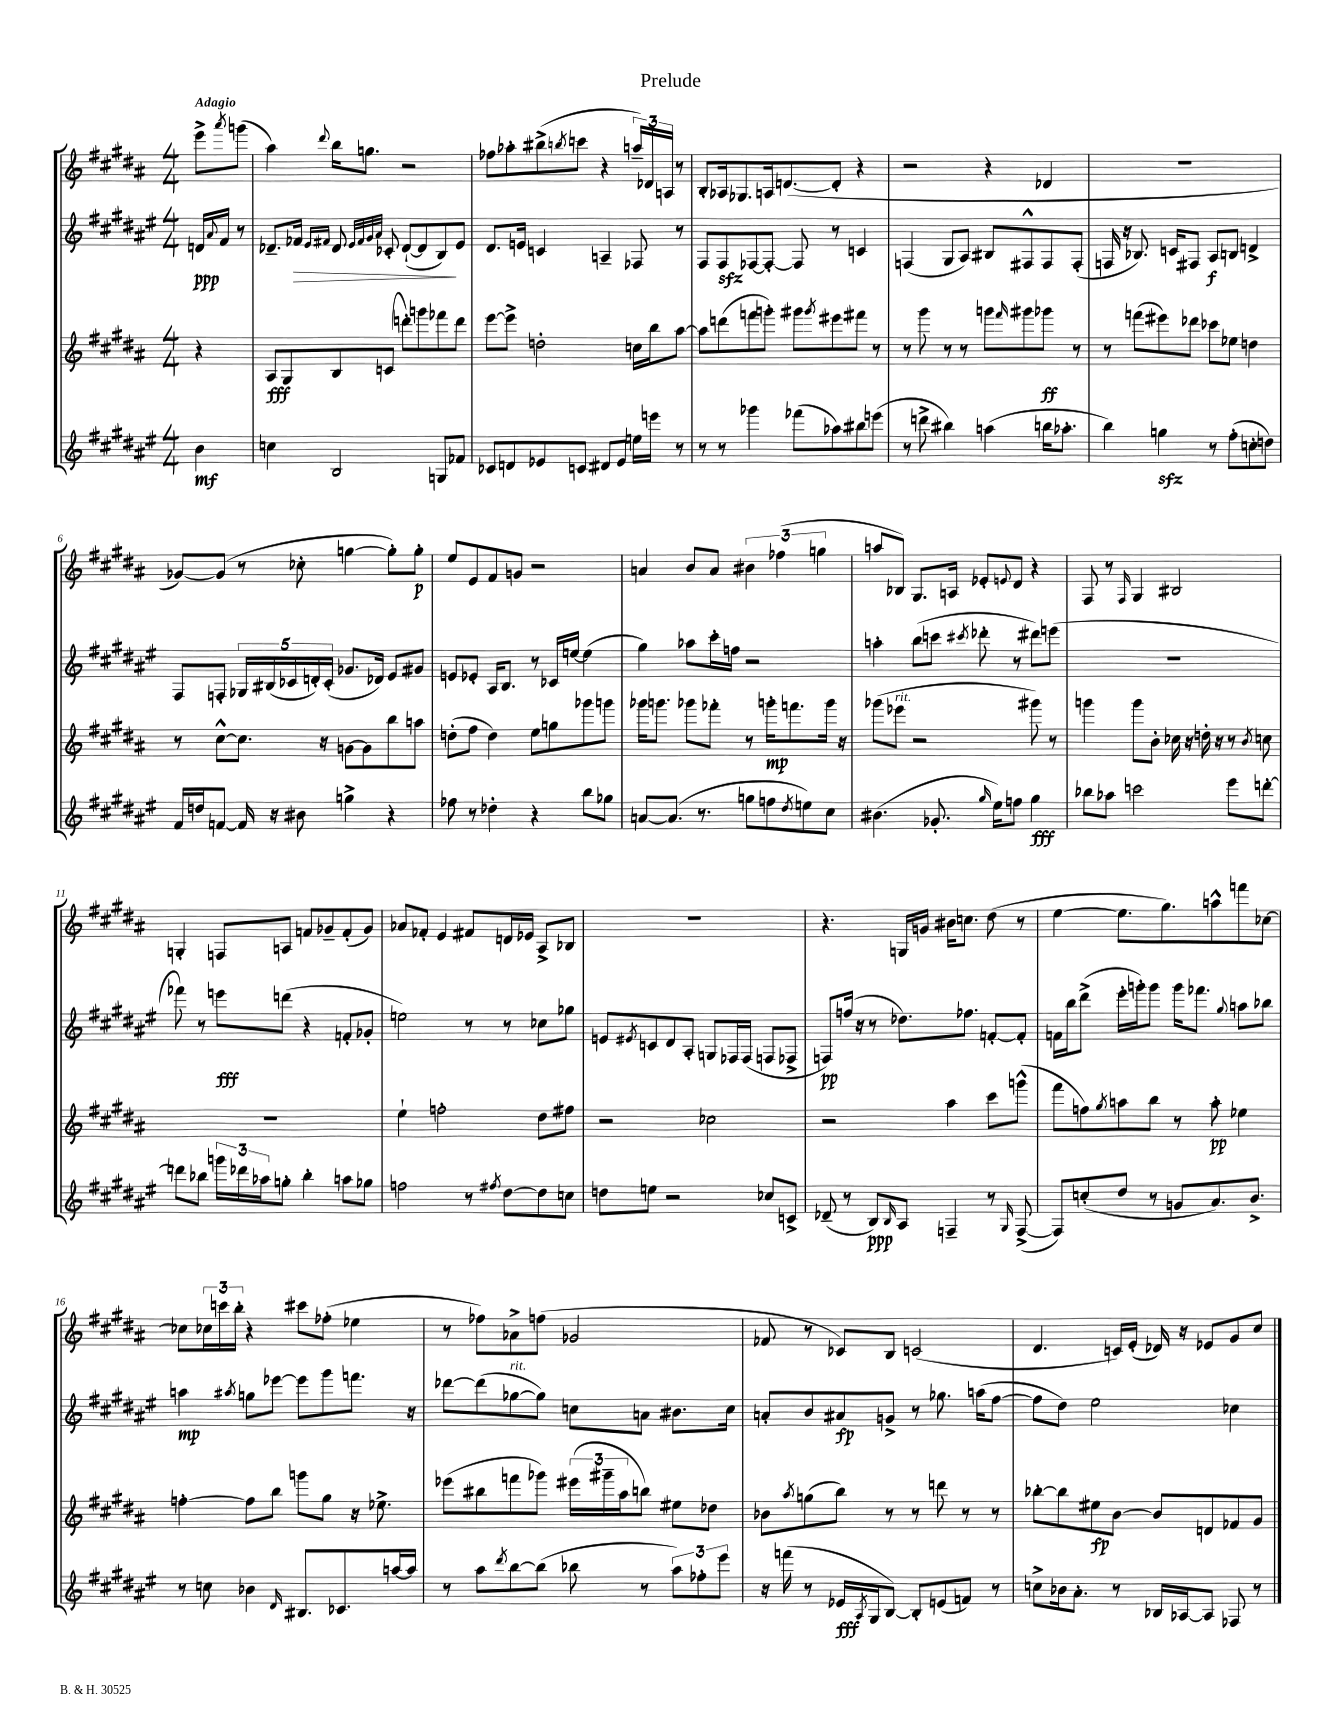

**kern	**kern	**kern	**kern
*staff4	*staff3	*staff2	*staff1
*clefG2	*clefG2	*clefG2	*clefG2
*k[f#c#g#d#a#e#]	*k[f#c#g#d#a#]	*k[f#c#g#d#a#e#]	*k[f#c#g#d#a#]
*M4/4	*M4/4	*M4/4	*M4/4
4b\	4r	16d/LL	8eee^\L
.	.	8qqa#/	.
.	.	16f#/JJ	.
.	.	.	8qaaa#/
.	.	8r	(8ggg\J
=	=	=	=
4cc\	8A#/L	8.d-~/L	4aa#\)
.	8G#/	.	.
.	.	16f-/Jk	.
.	.	16qqe#/LL	.
.	.	16qqf#/JJ	8qqddd#/
2B/	8B/	8d-/	16bb\LK
.	.	.	8.gg\J
.	.	32qqe#/LLL	.
.	.	32qqf#/	.
.	.	32qqg#/	.
.	.	32qqa#/JJJ	.
.	(8c/J	8c-'/	.
.	8ddd'\L)	([8d-`/L	2r
.	8ggg\	8d-/]	.
8G/L	8fff-\	8B/)	.
8f-/J	8ddd\J	8e#/J	.
=	=	=	=
8c-/L	[8eee\L	8.d#/L	8ff-\L
8d/	8eee^\]J	.	8aa-'\
.	.	16e/Jk	.
8e-/	2dd'\	4c/	(8bb#^\
.	.	.	8qbb/
8c/J	.	.	8ccc\J
8d#/L	.	4A~/	4r
8e-/J	.	.	.
16ee\LL	16cc\LL	8F-/	24aa~/LL)
.	.	.	24d-/
16eee\JJ	16bb\J	.	.
.	.	.	24A/JJ
8r	[8aa#\J	8r	8r
=	=	=	=
8r	8aa#\]L	8F#/L	8B'/L
8r	(8ddd\	8F#/	16A-/k
.	.	.	8.G-/
4ggg-\	8fff\	[8F-/	.
.	8ggg'\J)	8F-'/_J	16A/k
.	.	.	([8.d/
(8fff-\L	8ggg#\L	8F-/]	.
.	8qggg#/	.	.
8aa-\)	8eee#\	8r	8d'/]J
8bb#\	8fff#\J	4c/	4r
(8eee\J	8r	.	.
=	=	=	=
8r	8r	(4F/	2r
8ddd^\	8ggg#\	.	.
4bb#\)	8r	8G#/L	.
.	8r	8A#/J)	.
(4aa\	8ggg\L	8B#/L	4r
.	16qqfff#/	.	.
.	8ggg#\	8F#^^/	.
16bb\LK	8ggg-\J	8F#/	4d-/
8.aa-'\J	.	.	.
.	8r	(8F#'/J	.
=	=	=	=
4bb\)	8r	16F/	1r
.	.	16r	.
.	(8fff\L	8.B-/)	.
4gg\	8eee#\)	.	.
.	.	16c/LK	.
.	8ddd-\J	8F#/J	.
8r	8ccc-\L	8A#/L	.
(8ff#'\L	8ee-\J	8B/J	.
8cc'\	4dd\	4d^/	.
8dd\J)	.	.	.
=	=	=	=
16f#/LL	8r	8F#/L	[8g-/L)
16dd/J	.	.	.
[8f/J	[8cc#^^\L	8F'/J	(8g-/]J
16f/]	8.cc#\]J	20G-/LL	8r
.	.	(20B#/	.
16r	.	.	.
.	.	20c-/	.
8b#\	.	.	8cc-'\
.	.	20d'/)	.
.	16r	.	.
.	.	(20c-'/JJ	.
4gg^\	[8g\L	8.g-/L	[4gg\
.	8g\]	.	.
.	.	16d-/Jk)	.
4r	8bb\	8e#/L	8gg'\]L)
.	8aa\J	8g#/J	8gg'\J
=	=	=	=
8ff-\	(8dd'\L	8e/L	8ee/L
8r	8ff#\J	8e-'/J	8e/
4dd-'\	4dd\)	16A#/LK	8f#/
.	.	8.B/J	.
.	.	.	8g/J
4r	8ee\L	8r	2r
.	8gg\	16c-/LL	.
.	.	[16ee/JJ	.
8bb\L	8ggg-\	(4ee\]	.
8gg-\J	8ggg\J	.	.
=	=	=	=
[8a/L	16ggg-\LK	4gg#\)	4a/
.	8.ggg\J	.	.
(8.a/]J	.	.	.
.	8ggg-\L	8aa-\L	8b/L
8.r	.	.	.
.	8fff-'\J	16ccc#'\L	8a/J
.	.	16ff\JJ	.
8gg\L	8r	2r	6b#\
8ff\	16ggg'\LK	.	.
.	.	.	(6ff-\
.	8.fff\	.	.
8qdd#/	.	.	.
8ee\)	.	.	.
.	.	.	6gg\
8cc#\J	16ggg\Jk	.	.
.	16r	.	.
=	=	=	=
(4.b#\	(8ggg-\L	4aa'\	8aa/L
.	8eee-\J	.	8B-/J)
.	2r	(8bb\L	8.G#/L
8.g-'/	.	8ccc\J	.
.	.	.	16A/Jk
.	.	8qccc#/	.
.	.	8ddd-'\	8e-'/L
16qqgg#/	.	.	.
16ee#\LK)	.	.	.
.	.	.	8qqe/
8ff\J	.	8r	8d#/J
4gg#\	8ggg#\)	8ddd#\L)	4r
.	8r	(8eee\J	.
=	=	=	=
8bb-\L	4ggg\	1r	8F#/
8aa-\J	.	.	8r
.	.	.	16qqF#/
2ccc\	8ggg\L	.	4G#/
.	8b'\J	.	.
.	16cc-\	.	2B#/
.	16r	.	.
.	16dd'\	.	.
.	16r	.	.
8eee#\L	8r	.	.
.	8qb/	.	.
[8ddd'\J	8cc\	.	.
=	=	=	=
8ddd\]L	1r	8fff-\)	4G'/
8bb-\J	.	8r	.
24ggg\LL	.	8eee\L	8F/L
24ddd-\	.	.	.
24aa-\J	.	.	.
8gg'\J	.	(8ddd\J	8A/J
4bb-'\	.	4r	8f/L
.	.	.	8g-~/
8aa\L	.	8f'/L	(8f'/
8gg-\J	.	8g-'/J	8g-/J)
=	=	=	=
2ff\	4ee`\	2ee\)	8a-/L
.	.	.	8f-'/J
.	2ff'\	.	4e/
8r	.	8r	8f#/L
8qff#/	.	.	.
[8dd#\L	.	8r	16d/L
.	.	.	16e-/JJ
8dd#\]	8dd#\L	8cc-\L	8A#^/L
8cc\J	8ff#\J	8gg-\J	8B-/J
=	=	=	=
8dd\L	2r	8e/L	1r
.	.	8qe#/	.
8ee\J	.	8c/	.
2r	.	8d#/	.
.	.	8A#'/J	.
.	2cc-\	8G/L	.
.	.	16F-/L	.
.	.	(16F-/JJ	.
8cc-/L	.	8F/L	.
8c^/J	.	8F-^/J	.
=	=	=	=
(8d-~/	2r	8F/L)	4.r
8r	.	(16ff/Jk	.
.	.	16r	.
8B/L)	.	8r	.
16qqB/	.	.	.
8A#/J	.	8.dd-\L)	16G/LL
.	.	.	16g/JJ
4F~/	4aa#\	.	16b#\LK
.	.	8.ff-\J	8.cc\J
8r	8ccc#\L	[8f'/L	(8dd#\
16qqG#/	.	.	.
([8F^/	(8ggg^^\J	8f'/]J	8r
=	=	=	=
8F/]L)	8fff#\L	16f\LL	[4ee\
.	.	16bb\J	.
(8cc'/	8ff\)	(8ddd#^\J	.
.	8qgg#/	.	.
8dd#/J	8aa\	16eee#'\LL	8.ee\]L
.	.	16ggg'\J)	.
8r	8bb\J	8ggg\J	.
.	.	.	8.gg#\)
8g/L	8r	16ggg\LK	.
.	.	8.fff-\J	.
8.a#/)	8aa'\	.	8aa^^\
.	.	8qqgg#/	.
.	4ee-\	8aa\L	8fff\
8.b^/J	.	.	.
.	.	8bb-\J	[8cc-\J
=	=	=	=
8r	[4ff'\	4aa\	8cc-\]L
8cc\	.	.	24cc-\L
.	.	.	24ccc\
.	.	.	24bb'\JJ
.	.	8qaa#/	.
4b-\	8ff\]L	8gg\L	4r
.	8bb\J	[8eee-\J	.
16qqd#/	.	.	.
8.B#/L	8ggg\L	8eee-\]L	8ccc#\L
.	8gg#\J	8ggg#\	(8ff-'\J
8.c-/	.	.	.
.	16r	8.fff\J	4ee-\
.	8.ee-^\	.	.
[16aa/L	.	.	.
16aa/]JJ	.	16r	.
=	=	=	=
8r	(8eee-\L	[8ddd-\L	8r
8aa#\L	8bb#\	(8ddd-\]	8ff-\L)
8qddd#/	.	.	.
[8bb\	8fff\	[8gg-\	8a-^\
(8bb\]J	8ggg-\J)	8gg-\]J)	(8ff\J
8bb-\	(24eee#\LL	8cc\L	2g-/
.	24ggg#~\	.	.
.	24aa#\J	.	.
8r	8bb\J)	8a\J	.
12aa#\L)	8ee#\L	8.b#\L	.
12ff-'\	.	.	.
.	8dd-\J	.	.
12eee#\J	.	.	.
.	.	16cc\Jk	.
=	=	=	=
16r	8b-\L	8a'/L	8f-/
(16fff\	.	.	.
.	8qaa#/	.	.
8r	(8gg\	8b/	8r
16e-/LL	8bb\J)	8a#/	8c-/L)
8qA#/	.	.	.
16G#/J	.	.	.
[8B/J)	8r	8g^/J	8B/J
8B'/]L	8r	8r	(2c/
(8e/	8ddd\	8.gg-\	.
8f/J)	8r	.	.
.	.	(16aa\LK	.
8r	8r	[8ff#\J	.
=	=	=	=
8cc^\L	[8bb-'\L	8ff#\]L	4.d#/
16b-\k	8bb-\]	8dd#\J)	.
8.a#'\J	.	.	.
.	8ee#\	2ee#\	.
8r	[8b\J	.	16c/LL)
.	.	.	(16e'/JJ
16B-/LL	8b/]L	.	16d-/)
[16A-/J	.	.	16r
8A-/]J	8d/	.	8e-/L
8F-/	8f-/	4cc-\	8g#/
8r	8g#/J	.	8cc#/J
==	==	==	==
*-	*-	*-	*-
